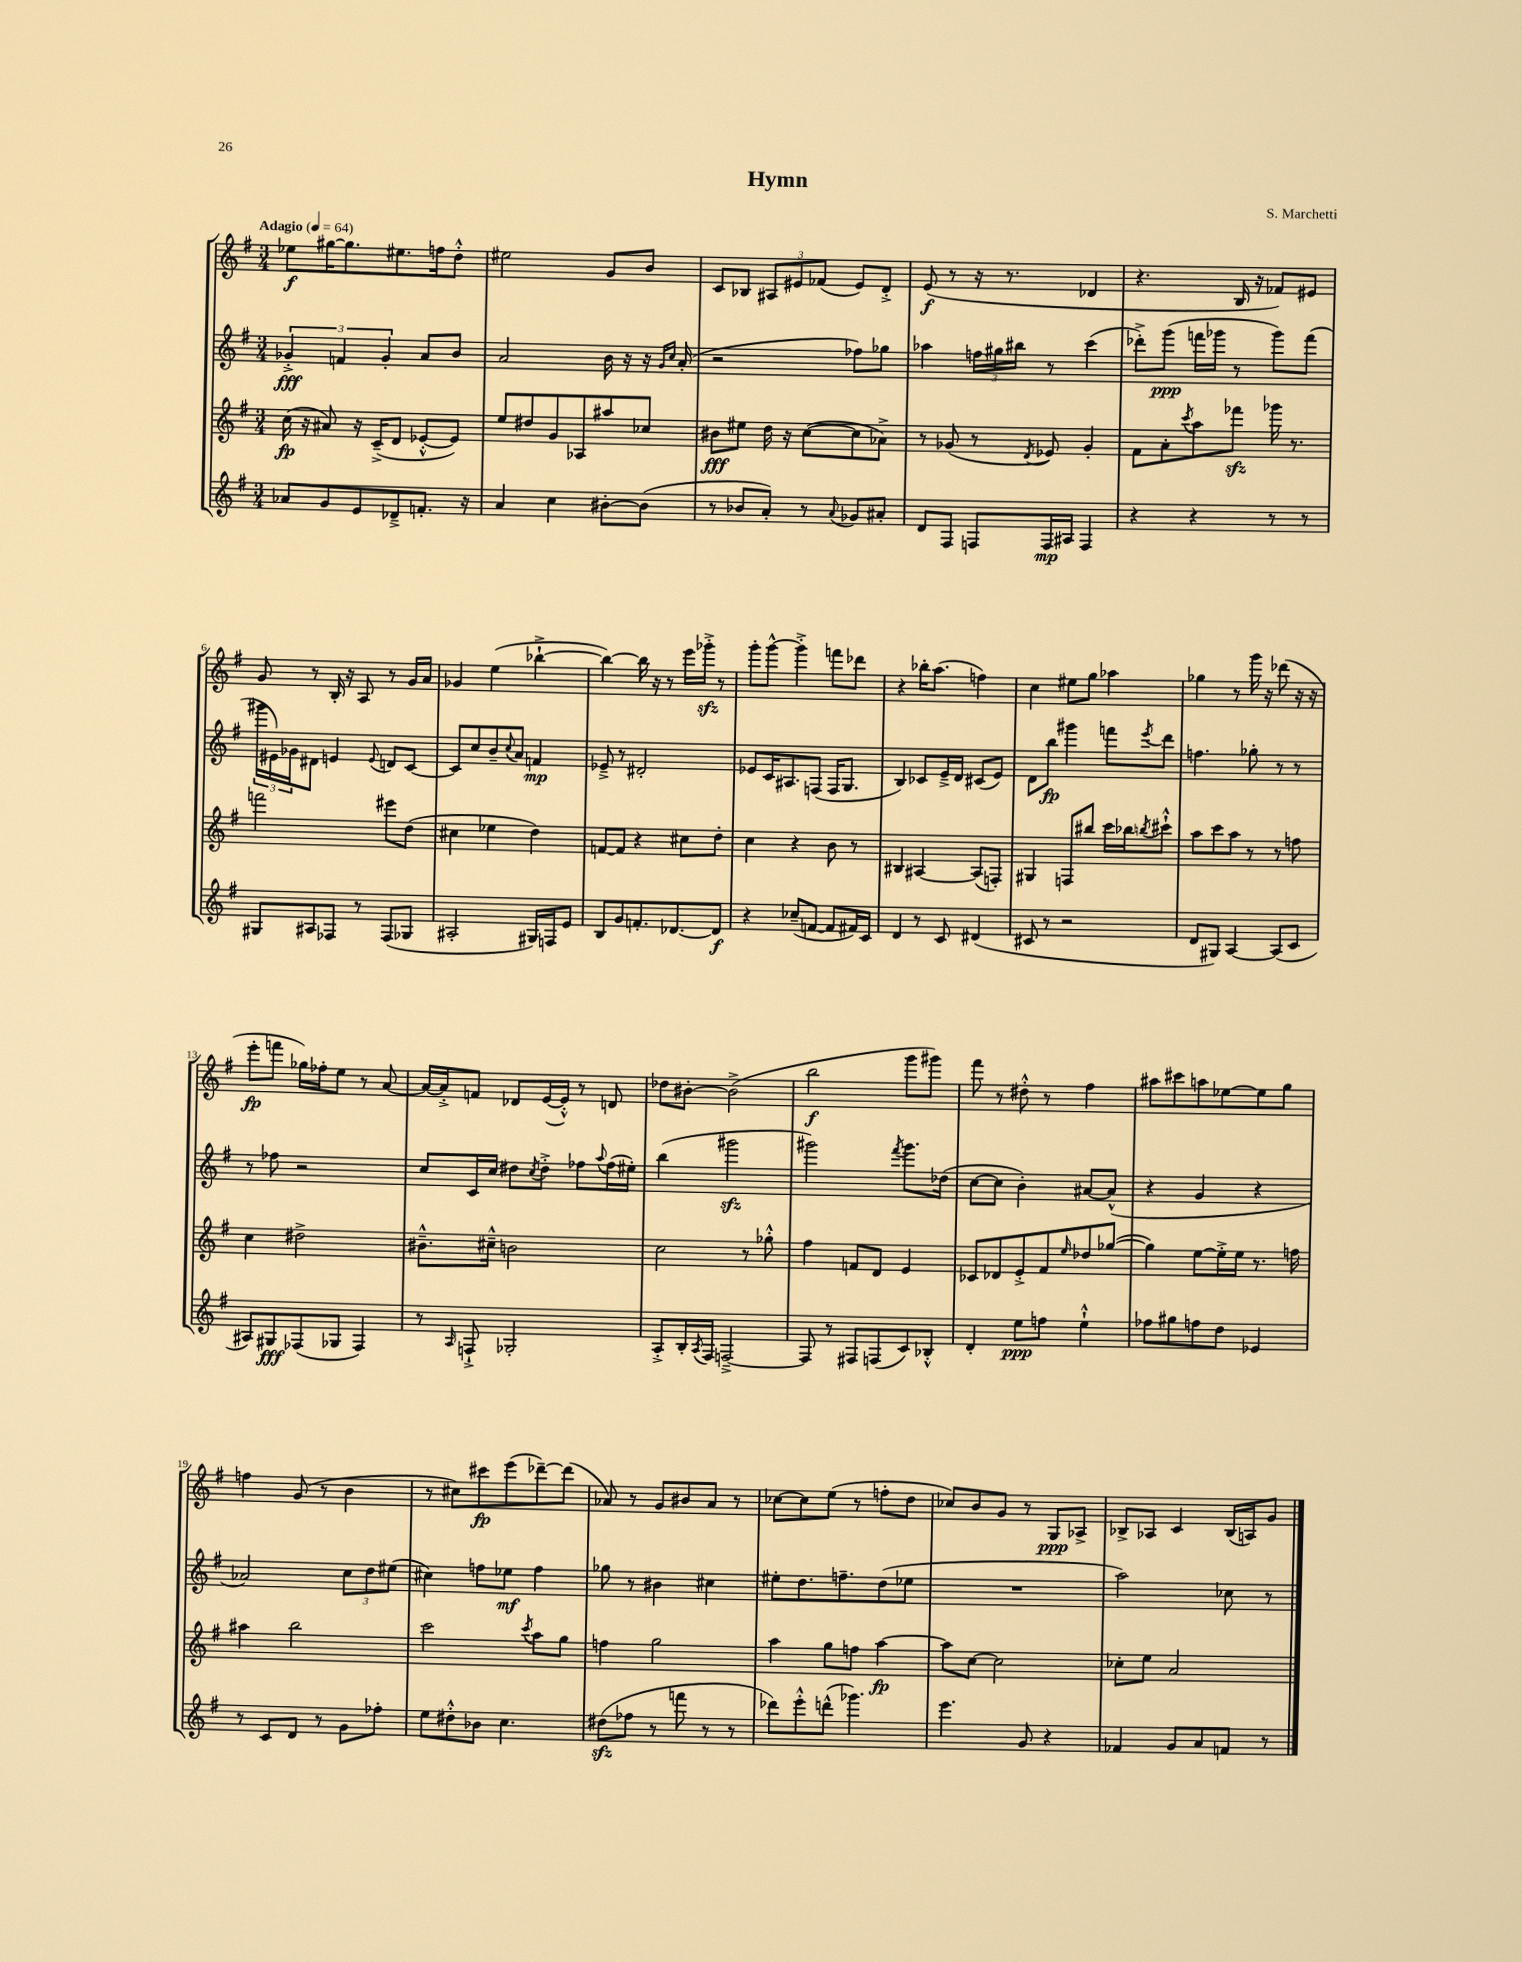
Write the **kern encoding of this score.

**kern	**dynam	**kern	**dynam	**kern	**dynam	**kern	**dynam
*part4	*part4	*part3	*part3	*part2	*part2	*part1	*part1
*staff4	*staff4	*staff3	*staff3	*staff2	*staff2	*staff1	*staff1
*clefG2	*	*clefG2	*	*clefG2	*	*clefG2	*
*k[f#]	*	*k[f#]	*	*k[f#]	*	*k[f#]	*
*M3/4	*	*M3/4	*	*M3/4	*	*M3/4	*
*MM64	*	*MM64	*	*MM64	*	*MM64	*
=1	=1	=1	=1	=1	=1	=1	=1
!	!	!	!	!	!	!LO:TX:a:B:t=Adagio	!
8a-X/L	.	(16cc\	fp	6g-X'^/	fff	8ee-X\L	f
.	.	16r	.	.	.	.	.
8g/	.	8a#X/)	.	.	.	[16gg#X\K	.
.	.	.	.	6fn/	.	.	.
.	.	.	.	.	.	8.gg#\]	.
8e/	.	16r	.	.	.	.	.
.	.	(16c~^/KL	.	.	.	.	.
.	.	.	.	6g-'/	.	.	.
8d-X~^/	.	8d/J	.	.	.	8.ee#X\	.
8.fn'/J	.	[8e-X'^^/L	.	8a/L	.	.	.
.	.	.	.	.	.	16ffn\k	.
.	.	8e-/J])	.	8b/J	.	8dd'^^\J	.
16r	.	.	.	.	.	.	.
=2	=2	=2	=2	=2	=2	=2	=2
4a/	.	8ee/L	.	2a/	.	2ee#X\	.
.	.	8dd#X/	.	.	.	.	.
4cc\	.	8g/	.	.	.	.	.
.	.	8A-X/	.	.	.	.	.
[8b#X'\L	.	8aa#X/	.	16b\	.	8g/L	.
.	.	.	.	16r	.	.	.
(8b#\J]	.	8cc-X/J	.	16r	.	8b/J	.
.	.	.	.	16qqg/LL	.	.	.
.	.	.	.	16qqcc/JJ	.	.	.
.	.	.	.	(16a'/	.	.	.
=3	=3	=3	=3	=3	=3	=3	=3
8r	.	8b#X\L	fff	2r	.	8c/L	.
8b-X/L	.	8ee#X\J	.	.	.	8B-X/J	.
8a'/J)	.	16dd\	.	.	.	12A#X/L	.
.	.	16r	.	.	.	.	.
.	.	.	.	.	.	12e#X/	.
8r	.	([8cc\L	.	.	.	.	.
.	.	.	.	.	.	(12f-X/J	.
8qqa/	.	.	.	.	.	.	.
8g-X/L	.	8cc\]	.	8ff-X\L)	.	8e#/L)	.
8a#X'/J	.	8a-X^\J)	.	8gg-X\J	.	8d'^/J	.
=4	=4	=4	=4	=4	=4	=4	=4
8d/L	.	8r	.	4aa-X\	.	(8e/	f
8F#/J	.	(8g-X/	.	.	.	8r	.
8Fn/L	.	8r	.	24ffn\LL	.	16r	.
.	.	.	.	24gg#X\	.	.	.
.	.	.	.	.	.	8.r	.
.	.	.	.	24bb#X\JJ	.	.	.
.	.	8qd/	.	.	.	.	.
16F/L	mp	8e-X/)	.	8r	.	.	.
16A#X/JJ	.	.	.	.	.	.	.
4F/	.	4g-'/	.	(4ccc\	.	4d-X/	.
=5	=5	=5	=5	=5	=5	=5	=5
4r	.	8f#\L	.	8ddd-X'^\L)	.	4.r	.
.	.	8a'\	.	(8ggg\J	ppp	.	.
.	.	8qccc/	.	.	.	.	.
4r	.	8aa\	.	16fffn\LL	.	.	.
.	.	.	.	16ggg-X\JJ	.	.	.
.	.	8fff-Xzz\J	.	8r	.	16B/	.
.	.	.	.	.	.	16r	.
8r	.	16ggg-X\	.	8ggg-\L)	.	8f-X/L)	.
.	.	8.r	.	.	.	.	.
8r	.	.	.	(8fff\J	.	8e#X/J	.
!!LO:LB:g=z
=6	=6	=6	=6	=6	=6	=6	=6
8G#X/L	.	2fffn\	.	24ggg#X\LL	.	8g/	.
.	.	.	.	24e#X\)	.	.	.
.	.	.	.	24g-X\J	.	.	.
8A#X/	.	.	.	8d#X\J	.	8r	.
8F-X/J	.	.	.	4en/	.	16B'/	.
.	.	.	.	.	.	16r	.
8r	.	.	.	.	.	8A/	.
.	.	.	.	8qqe/	.	.	.
(8F-/L	.	8eee#X\L	.	8dn/L	.	8r	.
8G-X/J	.	(8dd\J	.	[8c/J	.	16g/LL	.
.	.	.	.	.	.	16a/JJ	.
=7	=7	=7	=7	=7	=7	=7	=7
2A#X'/	.	4cc#X\	.	8c/L]	.	4g-X/	.
.	.	.	.	8cc/	.	.	.
.	.	4ee-X\	.	8b~/	.	(4ee\	.
.	.	.	.	8qqcc/	.	.	.
.	.	.	.	8a/J	.	.	.
16G#X/LL)	.	4dd\)	.	4fn/	mp	[4bb-X`^\	.
16Fn/J	.	.	.	.	.	.	.
8e/J	.	.	.	.	.	.	.
=8	=8	=8	=8	=8	=8	=8	=8
8B/L	.	[8fn/L	.	8e-X~^/	.	4bb-\_)	.
8g/	.	8f/J]	.	8r	.	.	.
8.fn'/	.	4r	.	2d#X'/	.	16bb-\]	.
.	.	.	.	.	.	16r	.
.	.	.	.	.	.	8r	.
[8.d-X/	.	.	.	.	.	.	.
.	.	8cc#X\L	.	.	.	16eee\LL	.
.	.	.	.	.	.	16ggg-Xzz'^\JJ	.
8d-/J]	f	8dd'\J	.	.	.	8r	.
=9	=9	=9	=9	=9	=9	=9	=9
4r	.	4cc\	.	8e-X/L	.	8ggg'\L	.
.	.	.	.	16c/K	.	[8ggg^^\J	.
.	.	.	.	8.A#X/	.	.	.
(8cc-X~/L	.	4r	.	.	.	4ggg'^\]	.
[8fn/J	.	.	.	(8Fn/J	.	.	.
8f/L]	.	8b\	.	16F/KL	.	8fffn\L	.
.	.	.	.	8.G/J	.	.	.
16f#X/L)	.	8r	.	.	.	8ddd-X\J	.
16c/JJ	.	.	.	.	.	.	.
=10	=10	=10	=10	=10	=10	=10	=10
4d/	.	4B#X/	.	4B/)	.	4r	.
8r	.	[4A#X/	.	8c-X/L	.	16bb-X'\KL	.
.	.	.	.	.	.	(8.aa\J	.
8c/	.	.	.	16e~^/L	.	.	.
.	.	.	.	16d/JJ	.	.	.
(4d#X/	.	(8A#/L]	.	(8c#X/L	.	4ffn\)	.
.	.	8Fn'/J)	.	8e/J)	.	.	.
=11	=11	=11	=11	=11	=11	=11	=11
8c#X/	.	4G#X/	.	8d\L	.	4cc\	.
8r	.	.	.	8bb\J	fp	.	.
2r	.	8Fn/L	.	4ggg#X\	.	8ee#X\L	.
.	.	8bb#X/J	.	.	.	8gg\J	.
.	.	16ccc\LL	.	8fffn\L	.	4aa-X\	.
.	.	16bb-X\J	.	.	.	.	.
.	.	8qbbn/	.	8qeee/	.	.	.
.	.	8ccc#X`^^\J	.	8ddd\J	.	.	.
=12	=12	=12	=12	=12	=12	=12	=12
8d/L	.	8aa\L	.	4.ffn\	.	4gg-X\	.
8G#X/J)	.	8ccc\	.	.	.	.	.
[4A/	.	8aa\J	.	.	.	8r	.
.	.	8r	.	8gg-X'\	.	16ggg\	.
.	.	.	.	.	.	16r	.
(8A/L]	.	8r	.	8r	.	(8ddd-X\	.
8c/J	.	8ffn\	.	8r	.	16r	.
.	.	.	.	.	.	16r	.
!!LO:LB:g=z
=13	=13	=13	=13	=13	=13	=13	=13
8A#X/L)	.	4cc\	.	8r	.	8eee'\L	fp
8G#X/	fff	.	.	8ff-X\	.	8fffn\J	.
(8F-X/	.	2dd#X^\	.	2r	.	16gg-X\LL)	.
.	.	.	.	.	.	16ff-X'\J	.
8G-X/J	.	.	.	.	.	8ee\J	.
4F-/)	.	.	.	.	.	8r	.
.	.	.	.	.	.	[8a/	.
=14	=14	=14	=14	=14	=14	=14	=14
8r	.	8.b#X~^^\L	.	8cc/L	.	16a/LL_	.
.	.	.	.	.	.	16a'^/J]	.
16qqA/	.	.	.	.	.	.	.
8Fn`^/	.	.	.	16c/L	.	8fn/J	.
.	.	16cc#X~^^\Jk	.	16cc/JJ	.	.	.
2G-X'/	.	2bn\	.	8dd#X\L	.	8d-X/L	.
.	.	.	.	8qcc/	.	.	.
.	.	.	.	8dd#'^\J	.	([16e/L	.
.	.	.	.	.	.	16e'^^/JJ])	.
.	.	.	.	8ff-X\L	.	8r	.
.	.	.	.	8qqaa/	.	.	.
.	.	.	.	(16ff-\L	.	8dn/	.
.	.	.	.	16ee#X'\JJ)	.	.	.
=15	=15	=15	=15	=15	=15	=15	=15
8A'^/L	.	2cc\	.	(4bb\	.	8dd-X\L	.
16B'/L	.	.	.	.	.	[8b#X'\J	.
8qA/	.	.	.	.	.	.	.
16F#/JJ	.	.	.	.	.	.	.
[2Fn~^/	.	.	.	2ggg#Xzz\	.	(2b#^\]	.
.	.	8r	.	.	.	.	.
.	.	8gg-X'^^\	.	.	.	.	.
=16	=16	=16	=16	=16	=16	=16	=16
8F/]	.	4ff#\	.	2ggg#X\)	.	2bb\	f
8r	.	.	.	.	.	.	.
8F#X/L	.	8fn/L	.	.	.	.	.
(8Fn/	.	8d/J	.	.	.	.	.
.	.	.	.	8qfff#/	.	.	.
8c/)	.	4e/	.	8.ggg#\L	.	8ggg\L	.
8B-X'^^/J	.	.	.	.	.	8ggg#X\J)	.
.	.	.	.	(16dd-X\Jk	.	.	.
=17	=17	=17	=17	=17	=17	=17	=17
4d'/	.	8c-X/L	.	[8cc\L	.	8fff#\	.
.	.	8d-X/	.	8cc\J]	.	8r	.
8ee\L	ppp	8e'^/	.	4b'\)	.	8dd#X'^^\	.
8ffn\J	.	8f#/	.	.	.	8r	.
.	.	16qqee/	.	.	.	.	.
4ee`^^\	.	8dd-X/	.	[8a#X/L	.	4ff#\	.
.	.	([8gg-X/J	.	(8a#^^/J]	.	.	.
=18	=18	=18	=18	=18	=18	=18	=18
8ff-X\L	.	4gg-\])	.	4r	.	8aa#X\L	.
8gg#X\	.	.	.	.	.	8ccc#X\	.
8ffn\	.	[8ee\L	.	4g/	.	8aan\	.
8dd\J	.	16ee'^\L]	.	.	.	[8ee-X\	.
.	.	16ee\JJ	.	.	.	.	.
4e-X/	.	8.r	.	4r	.	8ee-\]	.
.	.	.	.	.	.	8gg\J	.
.	.	16ffn\	.	.	.	.	.
!!LO:LB:g=z
=19	=19	=19	=19	=19	=19	=19	=19
8r	.	4aa#X\	.	2a-X/)	.	4ffn\	.
8c/L	.	.	.	.	.	.	.
8d/J	.	2bb\	.	.	.	(8g/	.
8r	.	.	.	.	.	8r	.
8g\L	.	.	.	12cc\L	.	4b\	.
.	.	.	.	12dd\	.	.	.
8ff-X'\J	.	.	.	.	.	.	.
.	.	.	.	(12ee#X\J	.	.	.
=20	=20	=20	=20	=20	=20	=20	=20
8ee\L	.	2ccc\	.	4cc#X\)	.	8r	.
8dd#X'^^\	.	.	.	.	.	8cc#X\L)	.
8b-X\J	.	.	.	8ffn\L	.	8ccc#X\	fp
4.cc\	.	.	.	8ee-X\J	mf	(8eee\	.
.	.	8qccc/	.	.	.	.	.
.	.	8aa\L	.	4ff\	.	[8ddd-X~\)	.
.	.	8gg\J	.	.	.	(8ddd-\J]	.
=21	=21	=21	=21	=21	=21	=21	=21
(8dd#Xzz\L	.	4ffn\	.	8gg-X\	.	8a-X/)	.
8ff-X\J	.	.	.	8r	.	8r	.
8r	.	2gg\	.	4b#X\	.	8g/L	.
8fffn\	.	.	.	.	.	8b#X/	.
8r	.	.	.	4cc#X\	.	8a-/J	.
8r	.	.	.	.	.	8r	.
=22	=22	=22	=22	=22	=22	=22	=22
8ddd-X\L)	.	4aa\	.	8ee#X'\L	.	[8cc-X\L	.
8eee'^^\	.	.	.	8.dd\	.	8cc-\]	.
(8dddn^^\J	.	8gg\L	.	.	.	(8ee\J	.
.	.	.	.	8.ffn~\	.	.	.
4.ggg-X\)	.	8ffn\J	.	.	.	8r	.
.	.	[4aa\	fp	(8dd\	.	8ffn'\L	.
.	.	.	.	8ee-X\J	.	8dd\J	.
=23	=23	=23	=23	=23	=23	=23	=23
4.eee\	.	8aa\L]	.	2.r	.	8cc-X/L)	.
.	.	[8cc\J	.	.	.	8b/	.
.	.	2cc\]	.	.	.	8g/J	.
8g/	.	.	.	.	.	8r	.
4r	.	.	.	.	.	8G/L	ppp
.	.	.	.	.	.	8A-X^/J	.
=24	=24	=24	=24	=24	=24	=24	=24
4f-X/	.	8cc-X'\L	.	2aa\)	.	8B-X^/L	.
.	.	8ee\J	.	.	.	8A-X/J	.
8g/L	.	2a/	.	.	.	4c/	.
8a/	.	.	.	.	.	.	.
8fn/J	.	.	.	8cc-X\	.	(16B-/LL	.
.	.	.	.	.	.	16An/J)	.
8r	.	.	.	8r	.	8g/J	.
==	==	==	==	==	==	==	==
*-	*-	*-	*-	*-	*-	*-	*-
